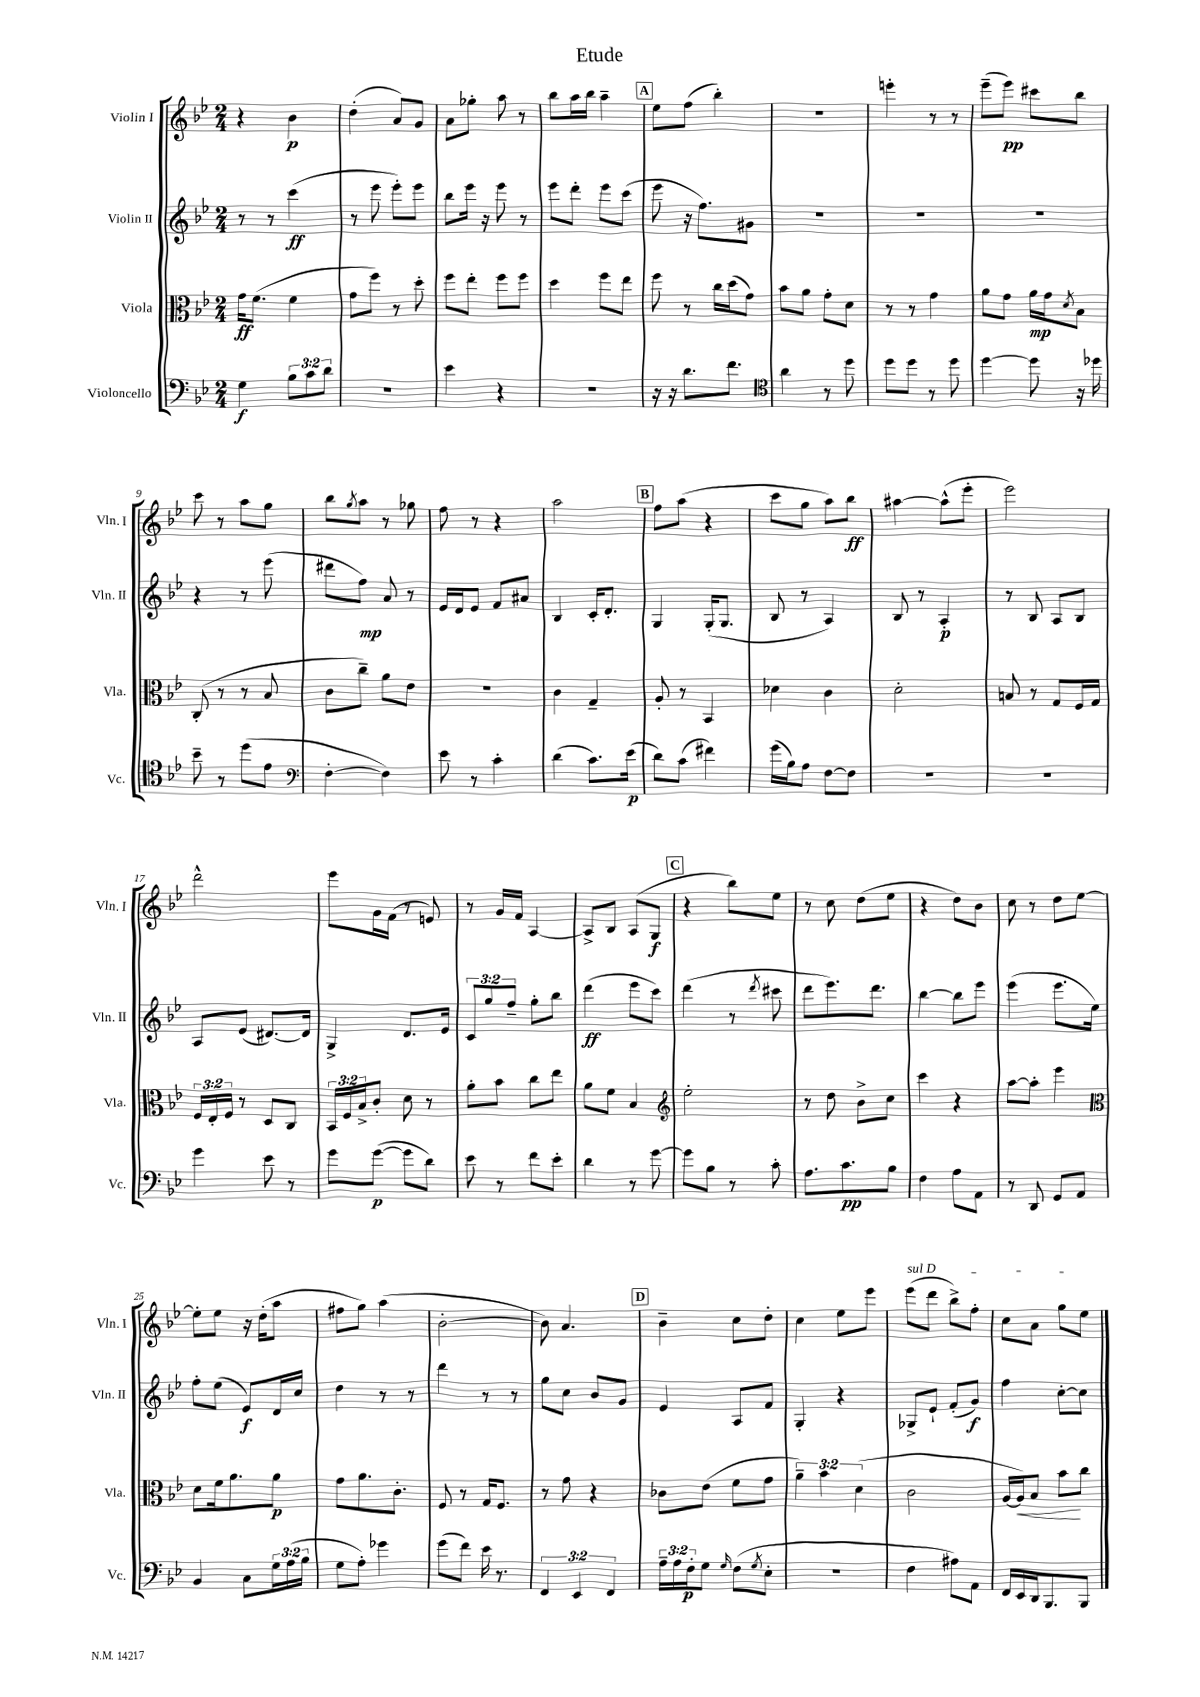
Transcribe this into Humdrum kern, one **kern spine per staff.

**kern	**kern	**kern	**kern
*staff4	*staff3	*staff2	*staff1
*clefF4	*clefC3	*clefG2	*clefG2
*k[b-e-]	*k[b-e-]	*k[b-e-]	*k[b-e-]
*M2/4	*M2/4	*M2/4	*M2/4
4G	16g	8r	4r
.	(8.f	.	.
.	.	8r	.
12B-	4f	(4ccc	4b-
12c	.	.	.
12d	.	.	.
=	=	=	=
2r	8g	8r	(4dd'
.	8ff)	8eee-	.
.	8r	8eee-')	8a)
.	8dd'	8eee-	8g
=	=	=	=
4e-	8ff	8bb-	8a
.	8ee-'	16eee-	8gg-'
.	.	16r	.
4r	8ff	8eee-	8aa
.	8ff	8r	8r
=	=	=	=
2r	4dd	8eee-	8bb-
.	.	8ddd'	16aa
.	.	.	16bb-
.	8ff	8eee-	4aa~
.	8ee-	(8ccc	.
=	=	=	=
16r	8ff	8eee-	8ee-
16r	.	.	.
8.d	8r	16r	(8ff
.	.	8.ff)	.
.	16cc	.	4bb-')
8.f	(16dd	.	.
.	8g)	8g#	.
=	=	=	=
*clefC4	*	*	*
4a	8b-	2r	2r
.	8a	.	.
8r	8g'	.	.
8dd	8d	.	.
=	=	=	=
8dd	8r	2r	4eee'
8dd	8r	.	.
8r	4g	.	8r
8dd	.	.	8r
=	=	=	=
[4dd	8a	2r	(8eee-~
.	8g	.	8eee-)
8dd]	16a	.	8ccc#
.	16g	.	.
.	8qd	.	.
16r	8B-	.	8bb-
16dd-	.	.	.
=	=	=	=
8b-~	(8C'	4r	8ccc
8r	8r	.	8r
(8dd	8r	8r	8aa
8e-	8B-	(8eee-	8gg
=	=	=	=
*clefF4	*	*	*
[4F'	8c	8ddd#	8bb-
.	.	.	8qgg
.	8cc~)	8ff)	8aa
4F])	8a	8a	8r
.	8e-	8r	8gg-
=	=	=	=
8e-	2r	16e-	8ff
.	.	16d	.
8r	.	8e-	8r
4c'	.	8f	4r
.	.	8a#	.
=	=	=	=
(4d	4c	4B-	2aa
8.c)	4G~	16c'	.
.	.	8.d'	.
(16e-	.	.	.
=	=	=	=
8d)	8A'	4G	8ff
(8c	8r	.	(8aa
4f#)	4BB-	(16G'	4r
.	.	8.G	.
=	=	=	=
(16g	4d-	8B-	8ccc
16B-)	.	.	.
8A	.	8r	8gg
[8F	4c	4A)	8aa)
8F]	.	.	8bb-
=	=	=	=
2r	2d'	8B-	[4aa#
.	.	8r	.
.	.	4A'	(8aa#^^]
.	.	.	8eee-'
=	=	=	=
2r	8B	8r	2eee-)
.	8r	8B-	.
.	8G	8A	.
.	16F	8B-	.
.	16G	.	.
=	=	=	=
4g	24F	8A	2ddd^^
.	24E-'	.	.
.	24F	.	.
.	8r	(8e-	.
8e-	8D	[8.d#)	.
8r	8C	.	.
.	.	16d#]	.
=	=	=	=
8g	24BB-	4G^	8eee-
.	24F	.	.
.	24B-^	.	.
([8g	8c'	.	16g
.	.	.	(16f
8g]	8d	8.d	8r
8d)	8r	.	8e)
.	.	16e-	.
=	=	=	=
8e-	8a'	12c	8r
.	.	12gg	.
8r	8b-	.	16g
.	.	12ff~	.
.	.	.	16f
8f	8cc	8gg'	[4A
8e-'	8ee-	8bb-	.
=	=	=	=
4d	8a	(4ddd	8A^]
.	8f	.	8B-
8r	4B-	8eee-	(8A
[8g	.	8ccc)	8G
=	=	=	=
*	*clefG2	*	*
8g]	2ee-'	(4ddd	4r
8B-	.	.	.
8r	.	8r	8bb-)
.	.	8qddd	.
8c'	.	8ccc#	8ee-
=	=	=	=
8.A	8r	8ddd	8r
.	8dd	8.eee-)	8cc
8.c	.	.	.
.	8b-^	.	(8dd
.	.	8.ddd	.
8B-	8cc	.	8ee-
=	=	=	=
4F	4ccc	[4bb-	4r
8A	4r	8bb-]	8dd)
8AA	.	8eee-	8b-
=	=	=	=
8r	[8aa	(4eee-	8cc
8DD	8aa']	.	8r
8GG	4eee-	8.eee-	8dd
8AA	.	.	[8ee-
.	.	16ee-)	.
=	=	=	=
*	*clefC3	*	*
4BB-	8d	8ff'	8ee-']
.	16f	(8ee-	8ee-
.	8.a	.	.
8C	.	8e-)	16r
.	.	.	(16dd'
24G	8a	16d	8aa
(24A	.	.	.
.	.	16cc	.
24B-	.	.	.
=	=	=	=
8G	8g	4dd	8ff#
8A')	8.a	.	8gg)
4g-	.	8r	(4aa
.	8.c'	.	.
.	.	8r	.
=	=	=	=
(8g	8F	4ddd	[2b-'
8f)	8r	.	.
16e-	16G	8r	.
8.r	8.F	.	.
.	.	8r	.
=	=	=	=
6FF	8r	8gg	8b-])
.	8g	8cc	4.a
6EE-	.	.	.
.	4r	8b-	.
6FF	.	.	.
.	.	8g	.
=	=	=	=
24A~	8c-	4e-	4b-~
24A	.	.	.
24F'	.	.	.
8G	(8e-	.	.
16qqG	.	.	.
(8F	8f	8A	8cc
8qG	.	.	.
8E-'	8g	8f	8dd'
=	=	=	=
2r	6a~)	4G'	4cc
.	6b-	.	.
.	.	4r	8ee-
.	(6d	.	.
.	.	.	8eee-
=	=	=	=
4F	2c	8G-^	(8eee-
.	.	8e-`	8ddd
8A#)	.	(8f'	8bb-^)
8AA	.	8g)	8ff'
=	=	=	=
16FF	[16A	4ff	8cc
16EE-	16A])	.	.
16DD	8B-	.	8a
8.BBB-	.	.	.
.	8b-	[8cc'	8gg
8BBB-	8cc	8cc]	8ee-
==	==	==	==
*-	*-	*-	*-
